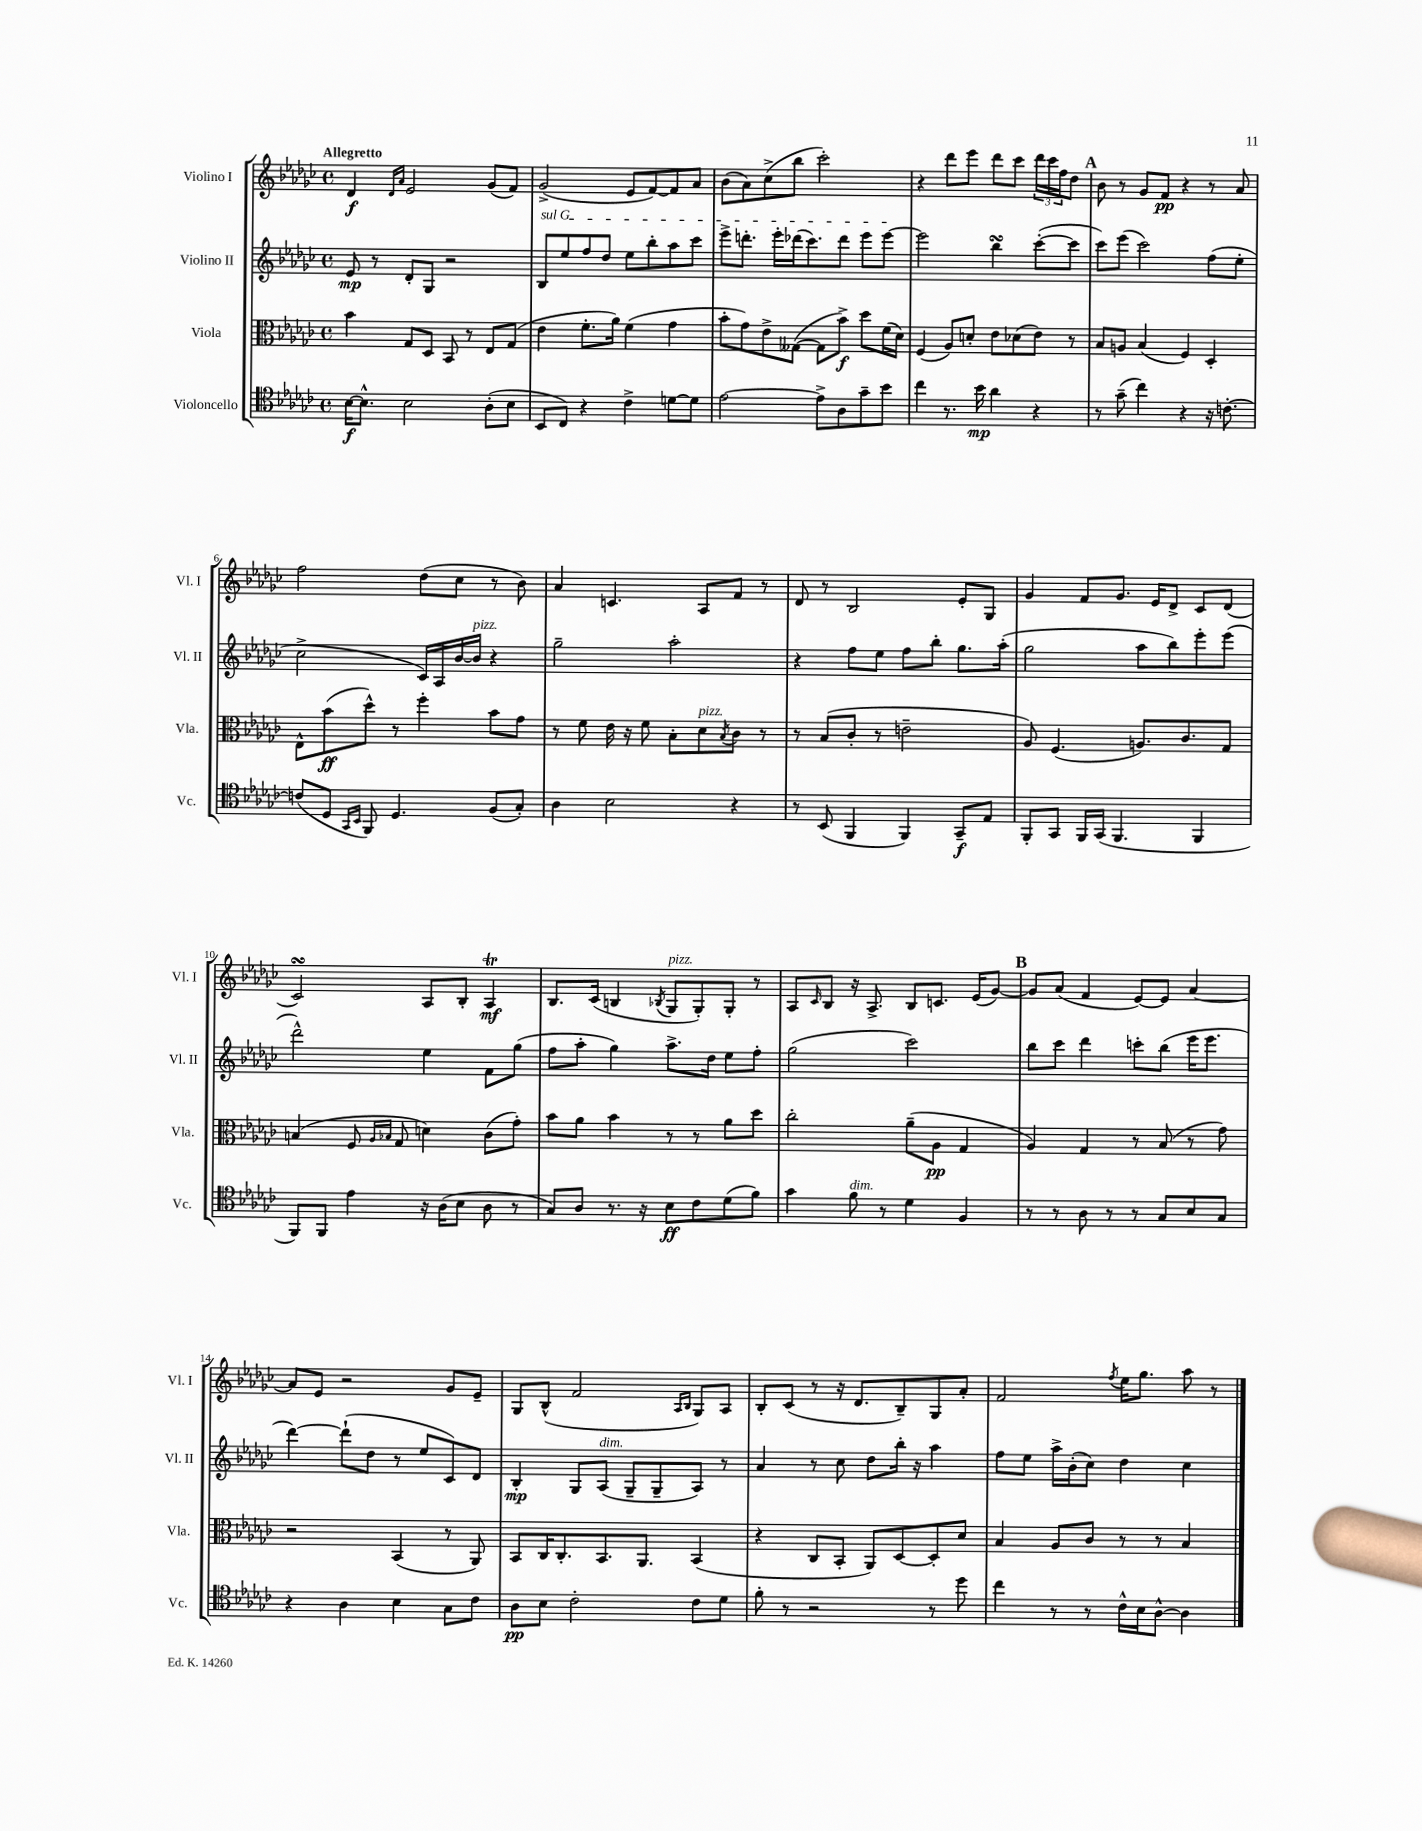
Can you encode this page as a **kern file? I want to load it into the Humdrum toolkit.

**kern	**kern	**kern	**kern
*staff4	*staff3	*staff2	*staff1
*clefC4	*clefC3	*clefG2	*clefG2
*k[b-e-a-d-g-c-]	*k[b-e-a-d-g-c-]	*k[b-e-a-d-g-c-]	*k[b-e-a-d-g-c-]
*M4/4	*M4/4	*M4/4	*M4/4
*met(c)	*met(c)	*met(c)	*met(c)
[16B-\LK	4b-\	8e-/	4d-/
8.B-^^\]J	.	.	.
.	.	8r	.
.	.	.	16qqd-/LL
.	.	.	16qqa-/JJ
2B-\	8G-/L	8d-'/L	2e-/
.	8D-/J	8G-/J	.
.	8BB-/	2r	.
.	8r	.	.
(8A-'\L	8E-/L	.	(8g-/L
8B-\J	(8G-/J	.	8f/J)
=	=	=	=
8BB-/L	4e-\	8B-/L	(2g-^/
8C-/J)	.	8ee-/	.
4r	8.f'\L	8ff/	.
.	.	8dd-/J	.
.	16a-\Jk)	.	.
4c-^\	(4f\	8ee-\L	8e-/L
.	.	8bb-'\	[8f/)
[8d\L	4g-\	8aa-\	8f/]
8d\]J	.	8ccc-\J	8a-/J
=	=	=	=
[2e-\	8b-'\L	8eee-^\L	(8b-\L
.	8g-\)	8.ddd'\J	8a-\)
.	8e-^\	.	(8cc-^\
.	.	16eee-'\LL	.
.	([8G--\J	(16ddd-\J	8bb-\J
.	.	8.ccc-\)	.
8e-^\]L	8G--\]L	.	2ccc-'\)
8A-\	8b-^\J)	8ddd-\J	.
8g-~\	8dd-\L	8eee-\L	.
8b-\J	(16f\L	[8eee-\J	.
.	16d-\JJ)	.	.
=	=	=	=
4cc-\	(4F/	2eee-\]	4r
8.r	8A-/L)	.	8ddd-\L
.	8d'/J	.	8eee-\J
16b-\	.	.	.
4a-\	8e-\L	4bb-\	8ddd-\L
.	(8d-\	.	8ccc-\J
4r	8e-\J)	([8ccc-'\L	24ddd-\LL
.	.	.	24ccc-\
.	.	.	24ff\J
.	8r	8ccc-\]J	8dd-\J
=	=	=	=
8r	8B-/L	8ccc-\L)	8b-\
(8g-~\	8A/J	(8eee-\J	8r
4cc-\)	(4B-/	2ccc-\)	8g-/L
.	.	.	8f/J
4r	4F/)	.	4r
16r	4D-'/	(8ff\L	8r
[8.c'\	.	.	.
.	.	8ee-'\J	8a-/
=	=	=	=
(8c/]L	8E-^^\L	2cc-^\	2ff\
8D-/J	(8b-\	.	.
16qqGG-/LL	.	.	.
16qqBB-/JJ	.	.	.
8FF/)	8dd-^^\J)	.	.
4.D-/	8r	.	.
.	4ff'\	16c-/LL)	(8dd-\L
.	.	16A-/	.
.	.	[16b-/	8cc-\J
.	.	16b-/]JJ	.
(8F/L	8b-\L	4r	8r
8G-'/J)	8g-\J	.	8b-\)
=	=	=	=
4A-\	8r	2gg-~\	4a-/
.	8f\	.	.
2B-\	16e-\	.	4.c/
.	16r	.	.
.	8f\	.	.
.	8B-'\L	2aa-'\	.
.	8d-\	.	8A-/L
.	8qB-/	.	.
4r	8c-\J	.	8f/J
.	8r	.	8r
=	=	=	=
8r	8r	4r	8d-/
(8BB-/	(8B-/L	.	8r
4FF/	8c-'/J	8ff\L	2B-/
.	8r	8ee-\J	.
4FF/)	2e~\	8ff\L	.
.	.	8bb-'\J	.
8GG-~/L	.	8.gg-\L	8e-'/L
8E-/J	.	.	8G-/J
.	.	(16aa-'\Jk	.
=	=	=	=
8FF'/L	8A-/)	2gg-\	4g-/
8GG-/J	(4.F/	.	.
16FF/LL	.	.	8f/L
(16GG-/JJ	.	.	.
4.FF/	.	.	8.g-/J
.	8.A/L)	8aa-\L	.
.	.	.	16e-/LK
.	.	8bb-\)	8d-^/J
.	8.c-/	.	.
4FF/	.	8eee-'\	8c-/L
.	8G-/J	(8eee-\J	(8d-/J
=	=	=	=
8FF/L)	(4B/	2ddd-^^\)	2c-/)
8FF/J	.	.	.
4e-\	8F/	.	.
.	16qqA-/LL	.	.
.	16qqB-/JJ	.	.
.	8G-/	.	.
16r	4d\)	4ee-\	8A-/L
(16A-\LK	.	.	.
8B-\J	.	.	8B-'/J
8A-\	(8c-\L	8f\L	4A-/
8r	8g-'\J)	(8gg-\J	.
=	=	=	=
8G-/L)	8b-\L	8ff\L	8.B-/L
8A-/J	8a-\J	8aa-'\J	.
.	.	.	(16c-/Jk
8.r	4b-\	4gg-\)	4B/
16r	.	.	.
.	.	.	8qB-/
8B-\L	8r	8.aa-^\L	8G-/L
8c-\	8r	.	8G-'/)
.	.	16dd-\Jk	.
(8d-\	8a-\L	8ee-\L	8G-'/J
8f\J)	8dd-\J	8ff'\J	8r
=	=	=	=
4g-\	2cc-'\	(2gg-\	8A-/L
.	.	.	16qqc-/
.	.	.	8B-/J
8f\	.	.	16r
.	.	.	8.A-^/
8r	.	.	.
4d-\	(8a-~\L	2ccc-\)	8B-/L
.	8A-\J	.	8.c/J
4F/	4G-/	.	.
.	.	.	(16e-/LK
.	.	.	[8g-/J)
=	=	=	=
8r	4A-/)	8bb-\L	8g-/]L
8r	.	8ccc-\J	(8a-/J
8A-\	4G-/	4ddd-\	4f/
8r	.	.	.
8r	8r	8ccc'\L	[8e-/L)
8G-/L	(8B-/	(8bb-\J	8e-/]J
8B-/	8r	16eee-\LK	[4a-/
.	.	8.eee-\J	.
8G-/J	8g-\)	.	.
=	=	=	=
4r	2r	[4ddd-\)	8a-/]L
.	.	.	8e-/J
4A-\	.	(8ddd-`\]L	2r
.	.	8dd-\J	.
4B-\	(4BB-/	8r	.
.	.	8ee-/L	.
8G-\L	8r	8c-/)	8g-/L
8c-\J	8AA-/)	8d-/J	8e-~/J
=	=	=	=
8A-\L	8BB-/L	4B-'/	8G-/L
8B-\J	16C-/K	.	(8B-^^/J
.	8.C-'/	.	.
2c-'\	.	8G-/L	2f/
.	8.BB-/	(8A-/J	.
.	.	8G-~/L	.
.	8.AA-/J	.	.
.	.	8G-~/	.
.	.	.	16qqA-/LL
.	.	.	16qqB-/JJ
8c-\L	(4BB-/	8A-/J)	8G-/L)
8d-\J	.	8r	8A-/J
=	=	=	=
8f'\	4r	4a-/	8B-'/L
8r	.	.	(8c-/J
2r	8C-/L	8r	8r
.	8BB-'/J	8cc-\	16r
.	.	.	8.d-/L
.	8AA-/L)	8dd-\L	.
.	[8D-/	16bb-'\Jk	8B-~/)
.	.	16r	.
8r	8D-'/]	4aa-\	8G-/
8dd-\	8d-/J	.	8a-'/J
=	=	=	=
4cc-\	4B-/	8ff\L	2f/
.	.	8ee-\J	.
8r	8A-/L	16aa-^\LL	.
.	.	(16b-'\J	.
8r	8c-/J	8cc-\J)	.
.	.	.	8qff/
16c-^^\LL	8r	4dd-\	16ee-\LK
16B-\J	.	.	8.gg-\J
[8A-^^\J	8r	.	.
4A-\]	4B-/	4cc-\	8aa-\
.	.	.	8r
==	==	==	==
*-	*-	*-	*-
